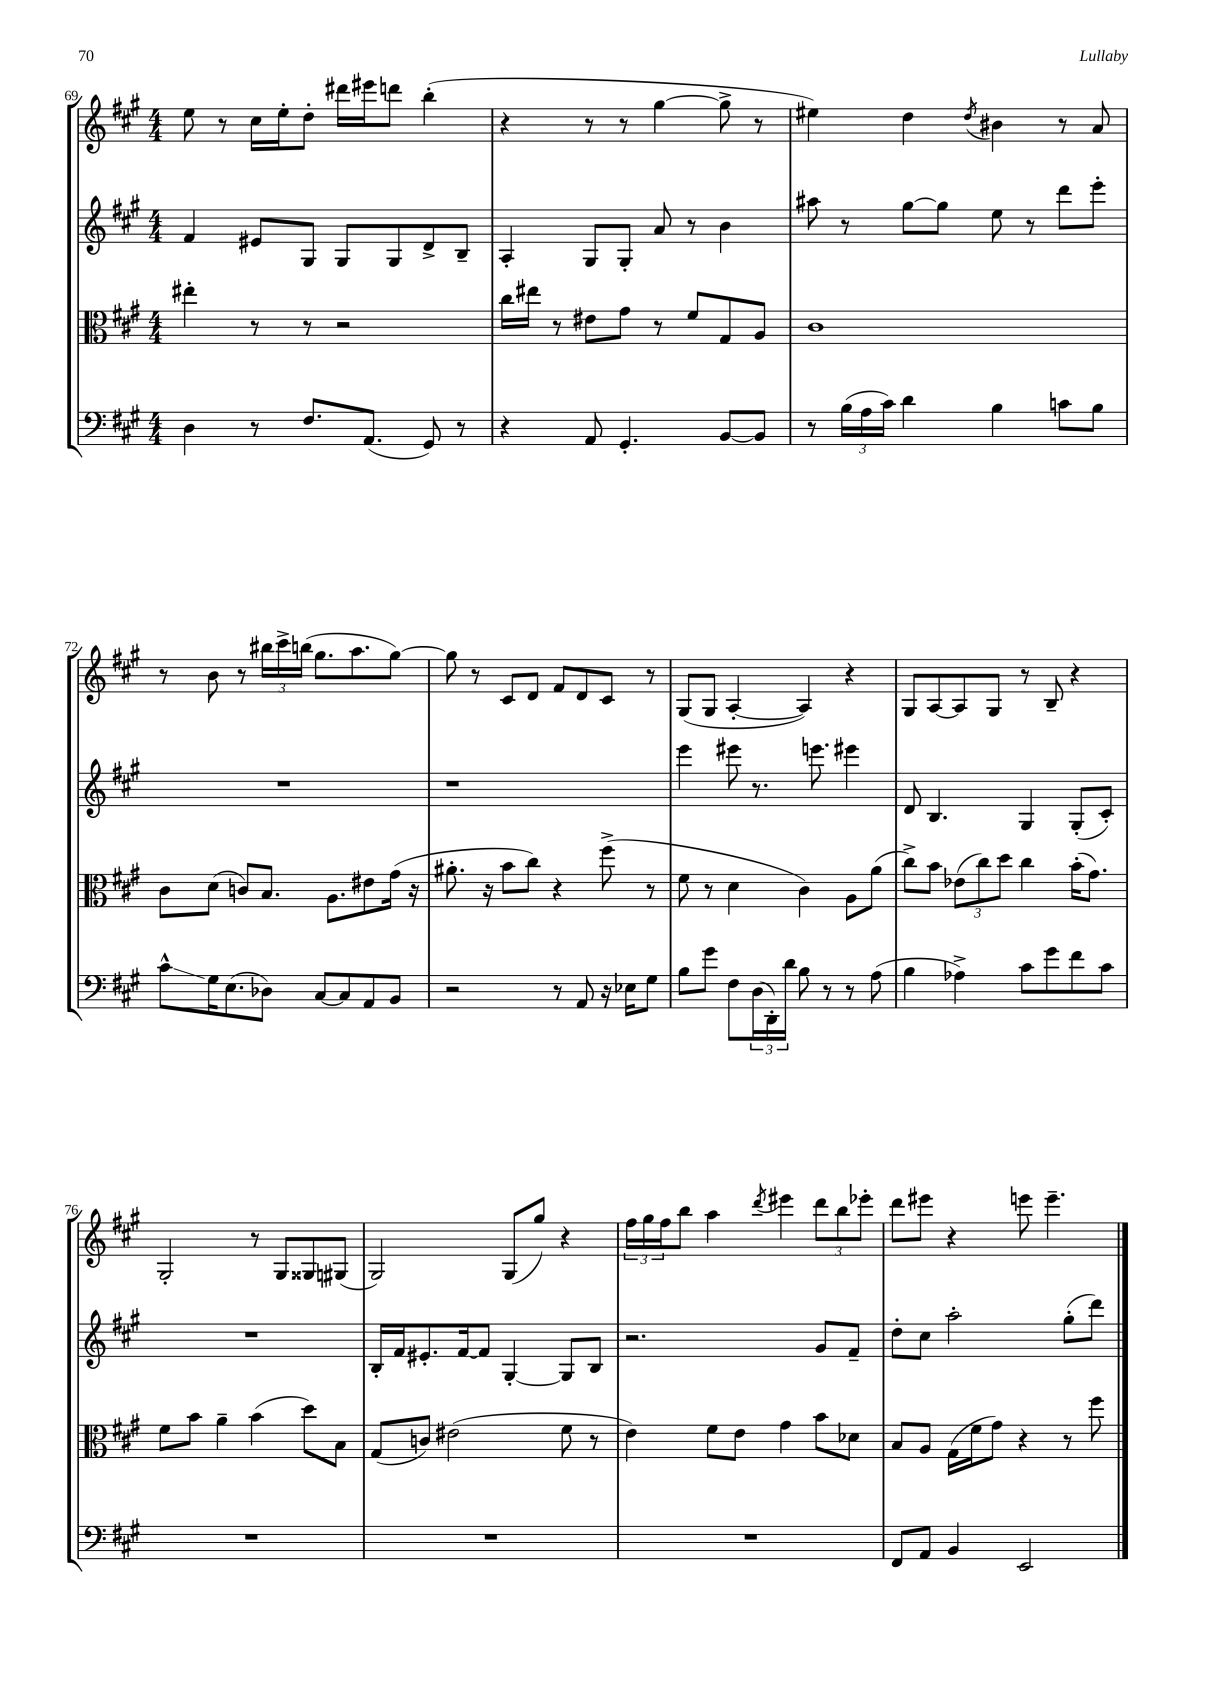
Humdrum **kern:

**kern	**kern	**kern	**kern
*staff4	*staff3	*staff2	*staff1
*clefF4	*clefC3	*clefG2	*clefG2
*k[f#c#g#]	*k[f#c#g#]	*k[f#c#g#]	*k[f#c#g#]
*M4/4	*M4/4	*M4/4	*M4/4
4D\	4ee#'\	4f#/	8ee\
.	.	.	8r
8r	8r	8e#/L	16cc#\LL
.	.	.	16ee'\J
8.F#/L	8r	8G#/J	8dd'\J
.	2r	8G#/L	16ddd#\LL
(8.AA/J	.	.	16eee#\J
.	.	8G#/	8ddd\J
8GG#/)	.	8d^/	(4bb'\
8r	.	8B~/J	.
=	=	=	=
4r	16cc#\LL	4A'/	4r
.	16ee#\JJ	.	.
.	8r	.	.
8AA/	8e#\L	8G#/L	8r
4.GG#'/	8g#\J	8G#'/J	8r
.	8r	8a/	[4gg#\
.	8f#/L	8r	.
[8BB/L	8G#/	4b\	8gg#^\]
8BB/]J	8A/J	.	8r
=	=	=	=
8r	1c#	8aa#\	4ee#\)
(24B\LL	.	8r	.
24A\	.	.	.
24c#\JJ)	.	.	.
4d\	.	[8gg#\L	4dd\
.	.	8gg#\]J	.
.	.	.	8qdd/
4B\	.	8ee\	4b#\
.	.	8r	.
8c\L	.	8ddd\L	8r
8B\J	.	8eee'\J	8a/
=	=	=	=
8c#^^\L	8c#\L	1r	8r
16G#\K	(8d\J	.	8b\
(8.E\	.	.	.
.	8c/L)	.	8r
8D-\J)	8.B/J	.	24bb#\LL
.	.	.	24ccc#^\
.	.	.	(24bb\JJ
[8C#/L	.	.	8.gg#\L
.	8.A\L	.	.
8C#/]	.	.	.
.	.	.	8.aa\
8AA/	8e#\	.	.
8BB/J	(16g#\Jk	.	[8gg#\J)
.	16r	.	.
=	=	=	=
2r	8.a#'\	1r	8gg#\]
.	.	.	8r
.	16r	.	.
.	8b\L	.	8c#/L
.	8cc#\J)	.	8d/J
8r	4r	.	8f#/L
8AA/	.	.	8d/
16r	(8ff#^\	.	8c#/J
16E-\LK	.	.	.
8G#\J	8r	.	8r
=	=	=	=
8B\L	8f#\	4eee\	(8G#/L
8g#\J	8r	.	8G#/J
8F#\L	4d\	8eee#\	[4A'/
(24D\L	.	8.r	.
24DD'\)	.	.	.
24d\JJ	.	.	.
8B\	4c#\)	.	4A/])
.	.	8.eee\	.
8r	.	.	.
8r	8A\L	4eee#\	4r
(8A\	(8a\J	.	.
=	=	=	=
4B\	8cc#^\L)	8d/	8G#/L
.	8b\J	4.B/	[8A/
4A-^\)	(12e-\L	.	8A/]
.	12cc#\)	.	.
.	.	.	8G#/J
.	12dd\J	.	.
8c#\L	4cc#\	4G#/	8r
8g#\	.	.	8B~/
8f#\	(16b'\LK	(8G#'/L	4r
.	8.g#\J)	.	.
8c#\J	.	8c#'/J)	.
=	=	=	=
1r	8f#\L	1r	2G#'/
.	8b\J	.	.
.	4a~\	.	.
.	(4b\	.	8r
.	.	.	8G#/L
.	8dd\L)	.	8G##/
.	8B\J	.	(8G#/J
=	=	=	=
1r	(8G#/L	16B'/LL	2G#/)
.	.	16f#/J	.
.	8c/J)	8.e#'/	.
.	(2e#\	.	.
.	.	[16f#/k	.
.	.	8f#/]J	.
.	.	[4G#'/	(8G#/L
.	.	.	8gg#/J)
.	8f#\	8G#/]L	4r
.	8r	8B/J	.
=	=	=	=
1r	4e\)	2.r	24ff#\LL
.	.	.	24gg#\
.	.	.	24ff#\J
.	.	.	8bb\J
.	8f#\L	.	4aa\
.	8e\J	.	.
.	.	.	8qddd/
.	4g#\	.	4eee#\
.	8b\L	8g#/L	12ddd\L
.	.	.	12bb\
.	8d-\J	8f#~/J	.
.	.	.	12eee-'\J
=	=	=	=
8FF#/L	8B/L	8dd'\L	8ddd\L
8AA/J	8A/J	8cc#\J	8eee#\J
4BB/	(16G#\LL	2aa'\	4r
.	16f#\J	.	.
.	8g#\J)	.	.
2EE/	4r	.	8eee\
.	.	.	4.eee~\
.	8r	(8gg#'\L	.
.	8ff#\	8ddd\J)	.
==	==	==	==
*-	*-	*-	*-
